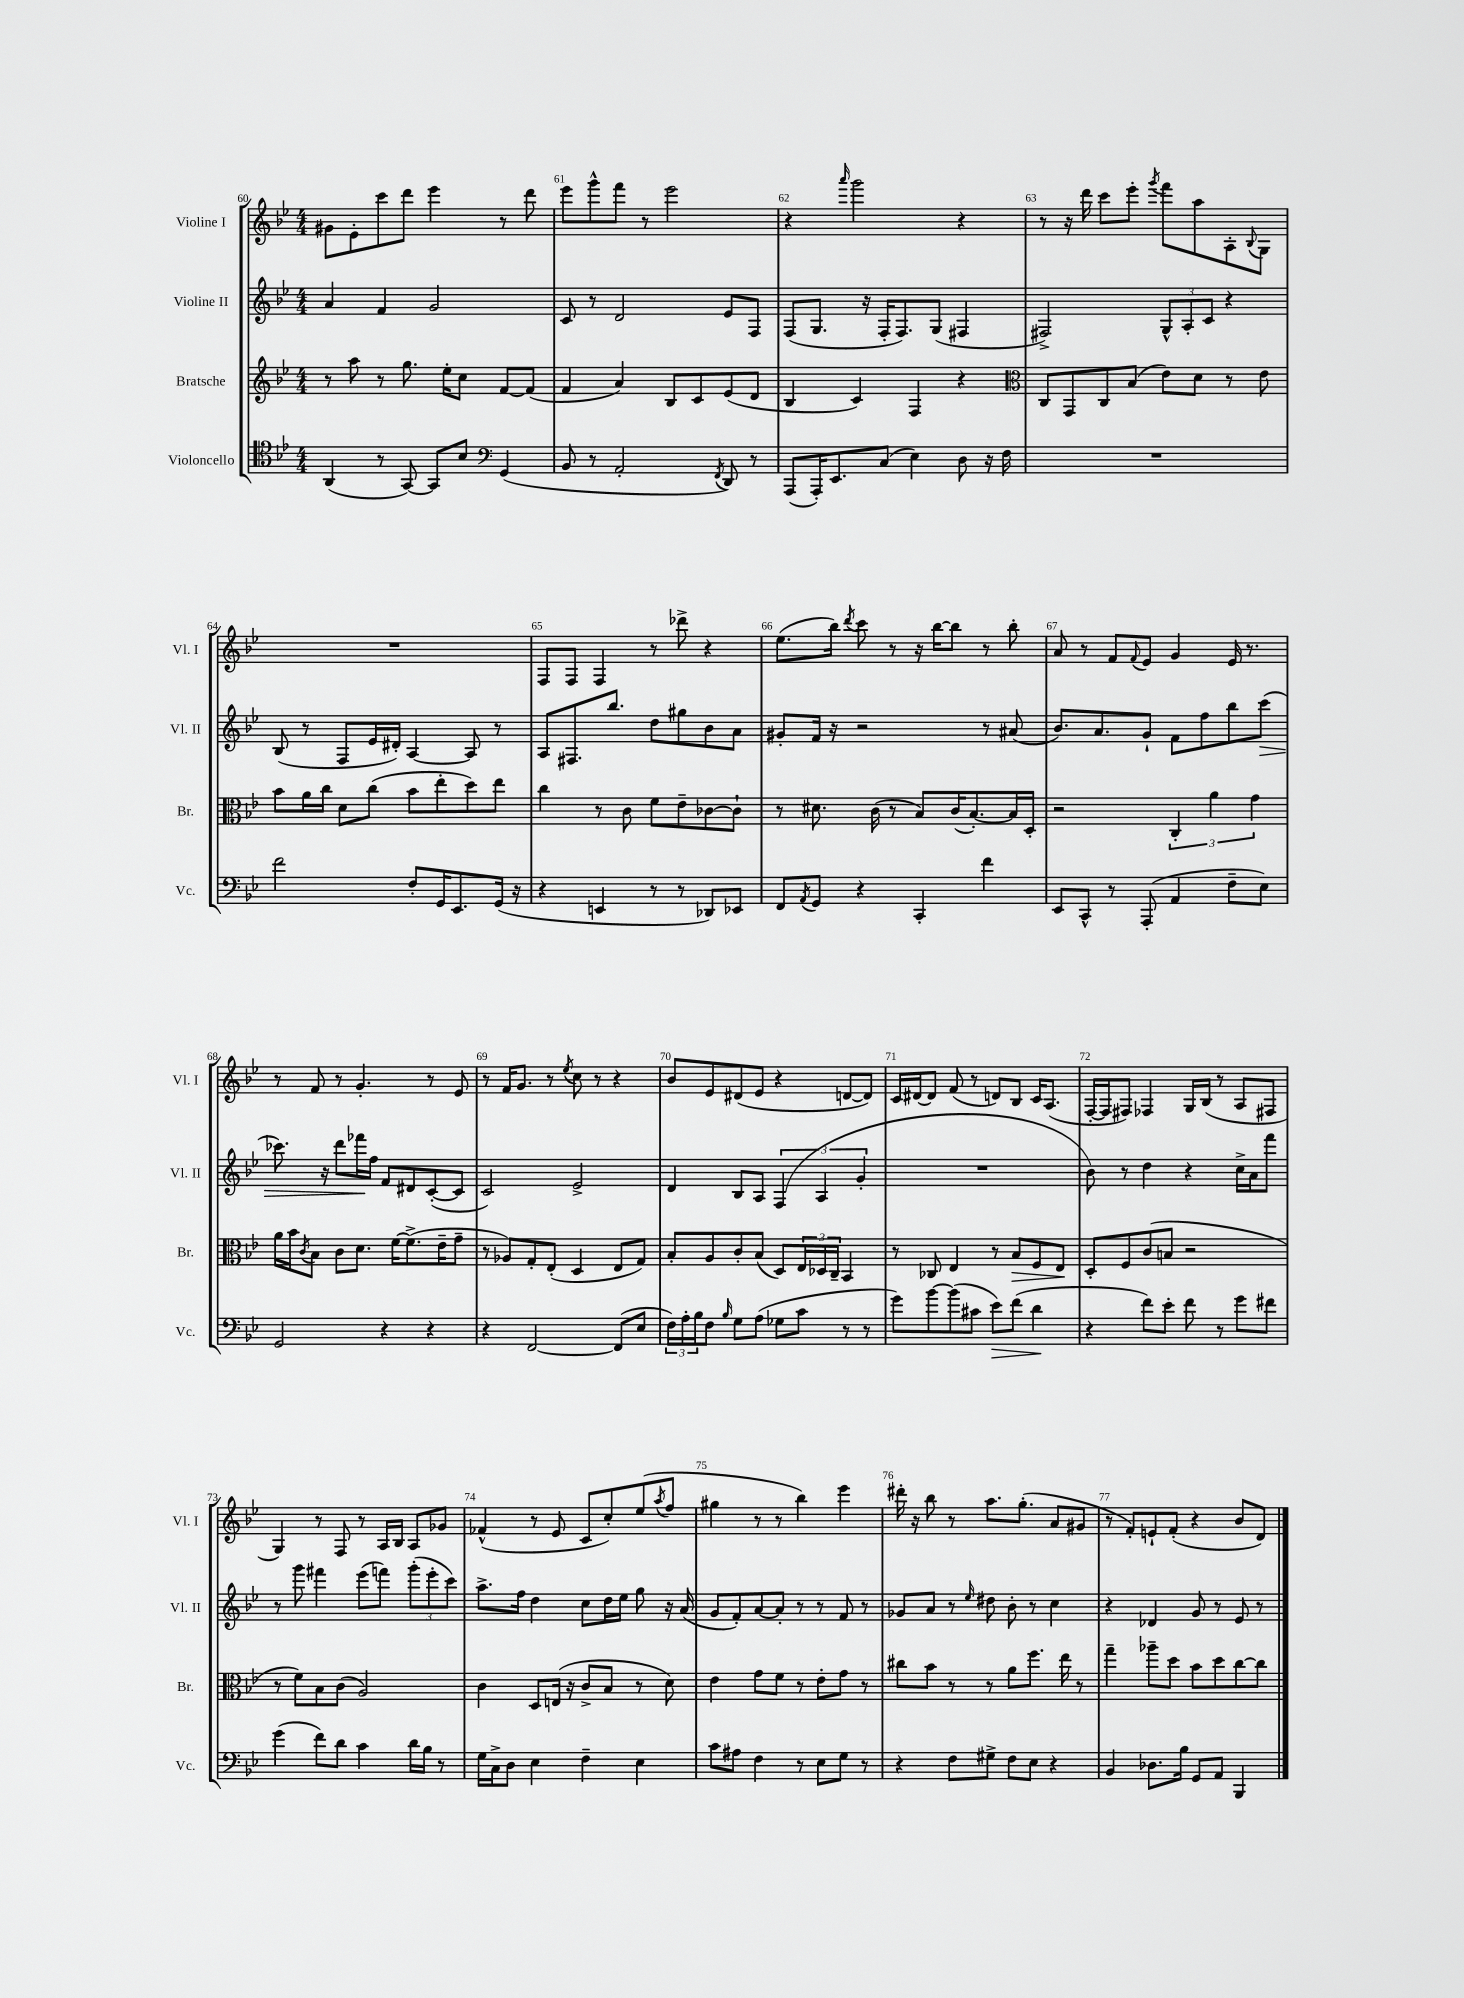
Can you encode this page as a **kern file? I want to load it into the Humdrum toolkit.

**kern	**dynam	**kern	**dynam	**kern	**dynam	**kern
*part4	*part4	*part3	*part3	*part2	*part2	*part1
*staff4	*staff4	*staff3	*staff3	*staff2	*staff2	*staff1
*I"Violoncello	*	*I"Bratsche	*	*I"Violine II	*	*I"Violine I
*I'Vc.	*	*I'Br.	*	*I'Vl. II	*	*I'Vl. I
*clefC4	*	*clefG2	*	*clefG2	*	*clefG2
*k[b-e-]	*	*k[b-e-]	*	*k[b-e-]	*	*k[b-e-]
*M4/4	*	*M4/4	*	*M4/4	*	*M4/4
=60	=60	=60	=60	=60	=60	=60
(4AA/	.	8r	.	4a/	.	8g#X\L
.	.	8aa\	.	.	.	8e-'\
8r	.	8r	.	4f/	.	8ccc\
[8GG/)	.	8.gg\	.	.	.	8ddd\J
8GG/L]	.	.	.	2g/	.	4eee-\
.	.	16ee-'\KL	.	.	.	.
8B-/J	.	8cc\J	.	.	.	.
*clefF4	*	*	*	*	*	*
(4GG/	.	[8f/L	.	.	.	8r
.	.	(8f/J]	.	.	.	8ddd\
=61	=61	=61	=61	=61	=61	=61
8BB-/	.	4f/	.	8c/	.	8eee-\L
8r	.	.	.	8r	.	8ggg^^\
2AA'/	.	4a/)	.	2d/	.	8fff\J
.	.	.	.	.	.	8r
.	.	8B-/L	.	.	.	2eee-\
.	.	8c/	.	.	.	.
8qFF/	.	.	.	.	.	.
8DD/)	.	(8e-/	.	8e-/L	.	.
8r	.	8d/J	.	8F/J	.	.
=62	=62	=62	=62	=62	=62	=62
(8AAA/L	.	4B-/	.	(8F/L	.	4r
16AAA'/K)	.	.	.	8.G/J	.	.
8.EE-/	.	.	.	.	.	.
.	.	.	.	.	.	16qqaaa/
.	.	4c/)	.	.	.	2ggg\
.	.	.	.	16r	.	.
(8C/J	.	.	.	16F'/KL	.	.
.	.	.	.	8.F/)	.	.
4E-\)	.	4F/	.	.	.	.
.	.	.	.	(8G/J	.	.
8D\	.	4r	.	4F#X/	.	4r
16r	.	.	.	.	.	.
16F\	.	.	.	.	.	.
=63	=63	=63	=63	=63	=63	=63
*	*	*clefC3	*	*	*	*
1r	.	8C/L	.	2F#X^/)	.	8r
.	.	8GG/	.	.	.	16r
.	.	.	.	.	.	16ddd\
.	.	8C/	.	.	.	8ccc\L
.	.	(8B-/J	.	.	.	8eee-'\J
.	.	.	.	.	.	8qggg/
.	.	8e-\L)	.	12G^^/L	.	8fff\L
.	.	.	.	12A'/	.	.
.	.	8d\J	.	.	.	8aa\
.	.	.	.	12c/J	.	.
.	.	8r	.	4r	.	8A'\
.	.	.	.	.	.	8qqB-/
.	.	8e-\	.	.	.	8G\J
!!LO:LB:g=z
=64	=64	=64	=64	=64	=64	=64
2f\	.	8b-\L	.	(8B-/	.	1r
.	.	16a\L	.	8r	.	.
.	.	16cc\JJ	.	.	.	.
.	.	8d\L	.	8F/L	.	.
.	.	(8cc\J	.	16e-/L	.	.
.	.	.	.	16d#X'/JJ)	.	.
8F'/L	.	8b-\L	.	[4A/	.	.
16GG/K	.	8ee-'\	.	.	.	.
8.EE-/	.	.	.	.	.	.
.	.	8dd\)	.	8A/]	.	.
(16GG/Jk	.	8ee-\J	.	8r	.	.
16r	.	.	.	.	.	.
=65	=65	=65	=65	=65	=65	=65
4r	.	4cc\	.	8A/L	.	8F/L
.	.	.	.	8.F#X/	.	8F/J
4EEn/	.	8r	.	.	.	4F/
.	.	.	.	8.bb-/J	.	.
.	.	8c\	.	.	.	.
8r	.	8f\L	.	8dd\L	.	8r
8r	.	8e-~\	.	8gg#X\	.	8ddd-X^\
8DD-X/L)	.	[8c-X\	.	8b-\	.	4r
8EE-X/J	.	8c-`\J]	.	8a\J	.	.
=66	=66	=66	=66	=66	=66	=66
8FF/L	.	8r	.	8g#X'/L	.	(8.ee-\L
8qAA/	.	.	.	.	.	.
8GG/J	.	8.d#X\	.	16f/Jk	.	.
.	.	.	.	16r	.	16bb-\Jk)
.	.	.	.	.	.	8qddd/
4r	.	.	.	2r	.	8ccc\
.	.	(16c\	.	.	.	.
.	.	8r	.	.	.	8r
4CC'/	.	8B-/L)	.	.	.	16r
.	.	.	.	.	.	[16bb-\KL
.	.	(16c/K	.	.	.	8bb-\J]
.	.	[8.B-'/)	.	.	.	.
4f\	.	.	.	8r	.	8r
.	.	16B-/L]	.	(8a#X/	.	8bb-'\
.	.	16D'/JJ	.	.	.	.
=67	=67	=67	=67	=67	=67	=67
8EE-/L	.	2r	.	8.b-/L)	.	8a/
8CC^^/J	.	.	.	.	.	8r
.	.	.	.	8.a/	.	.
8r	.	.	.	.	.	8f/L
.	.	.	.	.	.	8qqf/
(8AAA'/	.	.	.	8g`/J	.	8e-/J
4AA/	.	6C'/	.	8f\L	.	4g/
.	.	.	.	8ff\	.	.
.	.	6a\	.	.	.	.
8F~\L	.	.	.	8bb-\	.	16e-/
.	.	.	.	.	.	8.r
.	.	6g\	.	.	.	.
!	!	!	!	!	!LO:HP:b	!
8E-\J)	.	.	.	(8ccc\J	>	.
!!LO:LB:g=z
=68	=68	=68	=68	=68	=68	=68
2GG/	.	16a\LL	.	8.ccc-X\)	.	8r
.	.	16b-\J	.	.	.	.
.	.	8qc/	.	.	.	.
.	.	8B-\J	.	.	.	8f/
.	.	.	.	16r	.	.
.	.	8c\L	.	8ddd\L	.	8r
.	.	8.d\J	.	16fff-X\L	.	4.g'/
.	.	.	.	16ff\JJ	]	.
4r	.	.	.	8f/L	.	.
.	.	[16f\KL	.	.	.	.
.	.	(8.f^\]	.	8d#X/	.	.
4r	.	.	.	([8c'/	.	8r
.	.	16e-~\K	.	.	.	.
.	.	8g~\J	.	8c/J]	.	8e-/
=69	=69	=69	=69	=69	=69	=69
4r	.	8r	.	2c/)	.	8r
.	.	8A-X/L)	.	.	.	16f/KL
.	.	.	.	.	.	8.g/J
[2FF/	.	8G'/	.	.	.	.
.	.	(8E-'/J	.	.	.	8r
.	.	.	.	.	.	8qee-/
.	.	4D/	.	2e-^/	.	8cc\
.	.	.	.	.	.	8r
(8FF/L]	.	8E-/L	.	.	.	4r
8E-/J	.	8G/J)	.	.	.	.
=70	=70	=70	=70	=70	=70	=70
24F\LL)	.	8B-'/L	.	4d/	.	8b-/L
24A'\	.	.	.	.	.	.
24B-\J	.	.	.	.	.	.
8F\J	.	8A/	.	.	.	8e-/
16qqB-/	.	.	.	.	.	.
8G\L	.	8c'/	.	8B-/L	.	(8d#X/
(8A\J	.	(8B-/J	.	8A/J	.	8e-/J
8G-X\L	.	8D/L)	.	(6F/	.	4r
8c\J	.	24E-/L	.	.	.	.
.	.	24D-X/	.	6A/	.	.
.	.	24C~/JJ	.	.	.	.
8r	.	4BB-/	.	.	.	[8dn/L
.	.	.	.	6g'/	.	.
8r	.	.	.	.	.	8d/J])
=71	=71	=71	=71	=71	=71	=71
8g\L)	.	8r	.	1r	.	16c/LL
.	.	.	.	.	.	[16d#X/J
[8b-\	.	8C-X/	.	.	.	8d#/J]
(8b-\]	.	4E-/	.	.	.	(8f/
8c#X\J	.	.	.	.	.	8r
!	!LO:HP:b	!	!	!	!	!
8e-\L)	>	8r	.	.	.	8dn/L)
!	!	!	!LO:HP:b	!	!	!
(8f\J	.	8B-/L	>	.	.	8B-/J
4d\	.	8F/	.	.	.	16c/KL
.	.	.	.	.	.	(8.A/J
.	.	8E-/J	.	.	.	.
.	]	.	]	.	.	.
=72	=72	=72	=72	=72	=72	=72
4r	.	8D'/L	.	8b-\)	.	[16F'/LL
.	.	.	.	.	.	16F/J]
.	.	8F/	.	8r	.	8F#X/J)
8f\L)	.	(8c/	.	4dd\	.	4F-X/
8e-'\J	.	8Bn/J	.	.	.	.
8f\	.	2r	.	4r	.	16G/LL
.	.	.	.	.	.	(16B-/JJ
8r	.	.	.	.	.	8r
8g\L	.	.	.	16cc^\LL	.	8A/L
.	.	.	.	16a\J	.	.
8f#X\J	.	.	.	8fff\J	.	8F#X/J
!!LO:LB:g=z
=73	=73	=73	=73	=73	=73	=73
(4g\	.	8r	.	8r	.	4G/)
.	.	8f\L)	.	8ggg\	.	.
8f\L)	.	8B-\	.	4fff#X\	.	8r
8d\J	.	(8c\J	.	.	.	8F/
4c\	.	2A/)	.	(8eee-\L	.	8r
.	.	.	.	8fffn\J)	.	16A/LL
.	.	.	.	.	.	16B-/JJ
16d\LL	.	.	.	(12ggg'\L	.	8A/L
16B-\JJ	.	.	.	.	.	.
.	.	.	.	12eee-'\	.	.
8r	.	.	.	.	.	8g-X/J
.	.	.	.	12ccc\J)	.	.
=74	=74	=74	=74	=74	=74	=74
16G\LL	.	4c\	.	8.aa^\L	.	(4f-X^^/
16C^\J	.	.	.	.	.	.
8D\J	.	.	.	.	.	.
.	.	.	.	16ff\Jk	.	.
4E-\	.	8D/L	.	4dd\	.	8r
.	.	(16En/Jk	.	.	.	8e-/
.	.	16r	.	.	.	.
4F~\	.	8c^/L	.	8cc\L	.	8c/L
.	.	8B-/J	.	16dd\L	.	8cc'/)
.	.	.	.	16ee-\JJ	.	.
4E-\	.	8r	.	8gg\	.	(8ee-/
.	.	.	.	.	.	8qaa/
.	.	8d\)	.	16r	.	8ff/J
.	.	.	.	(16a/	.	.
=75	=75	=75	=75	=75	=75	=75
8c\L	.	4e-\	.	8g/L	.	4gg#X\
8A#X\J	.	.	.	8f'/)	.	.
4F\	.	8g\L	.	[8a/	.	8r
.	.	8f\J	.	8a'/J]	.	8r
8r	.	8r	.	8r	.	4bb-\)
8E-\L	.	8e-'\L	.	8r	.	.
8G\J	.	8g\J	.	8f/	.	4eee-\
8r	.	8r	.	8r	.	.
=76	=76	=76	=76	=76	=76	=76
4r	.	8cc#X\L	.	8g-X/L	.	16ddd#X'\
.	.	.	.	.	.	16r
.	.	8b-\J	.	8a/J	.	8bb-\
8F\L	.	8r	.	8r	.	8r
.	.	.	.	16qqee-/	.	.
8G#X^\J	.	8r	.	8dd#X\	.	8.aa\L
8F\L	.	8a\L	.	8b-'\	.	.
.	.	.	.	.	.	(8.gg'\J
8E-\J	.	8.ff\J	.	8r	.	.
4r	.	.	.	4cc\	.	8a/L
.	.	16ee-\	.	.	.	.
.	.	8r	.	.	.	8g#X/J
=77	=77	=77	=77	=77	=77	=77
4BB-/	.	4gg~\	.	4r	.	8r
.	.	.	.	.	.	8f'/L)
8.D-X\L	.	8aa-X~\L	.	4d-X/	.	8en`/
.	.	8dd\J	.	.	.	(8f'/J
16B-\Jk	.	.	.	.	.	.
8GG/L	.	8b-\L	.	8g/	.	4r
8AA/J	.	8dd\	.	8r	.	.
4BBB-/	.	[8cc\	.	8e-/	.	8b-/L
.	.	8cc\J]	.	8r	.	8d/J)
==	==	==	==	==	==	==
*-	*-	*-	*-	*-	*-	*-
